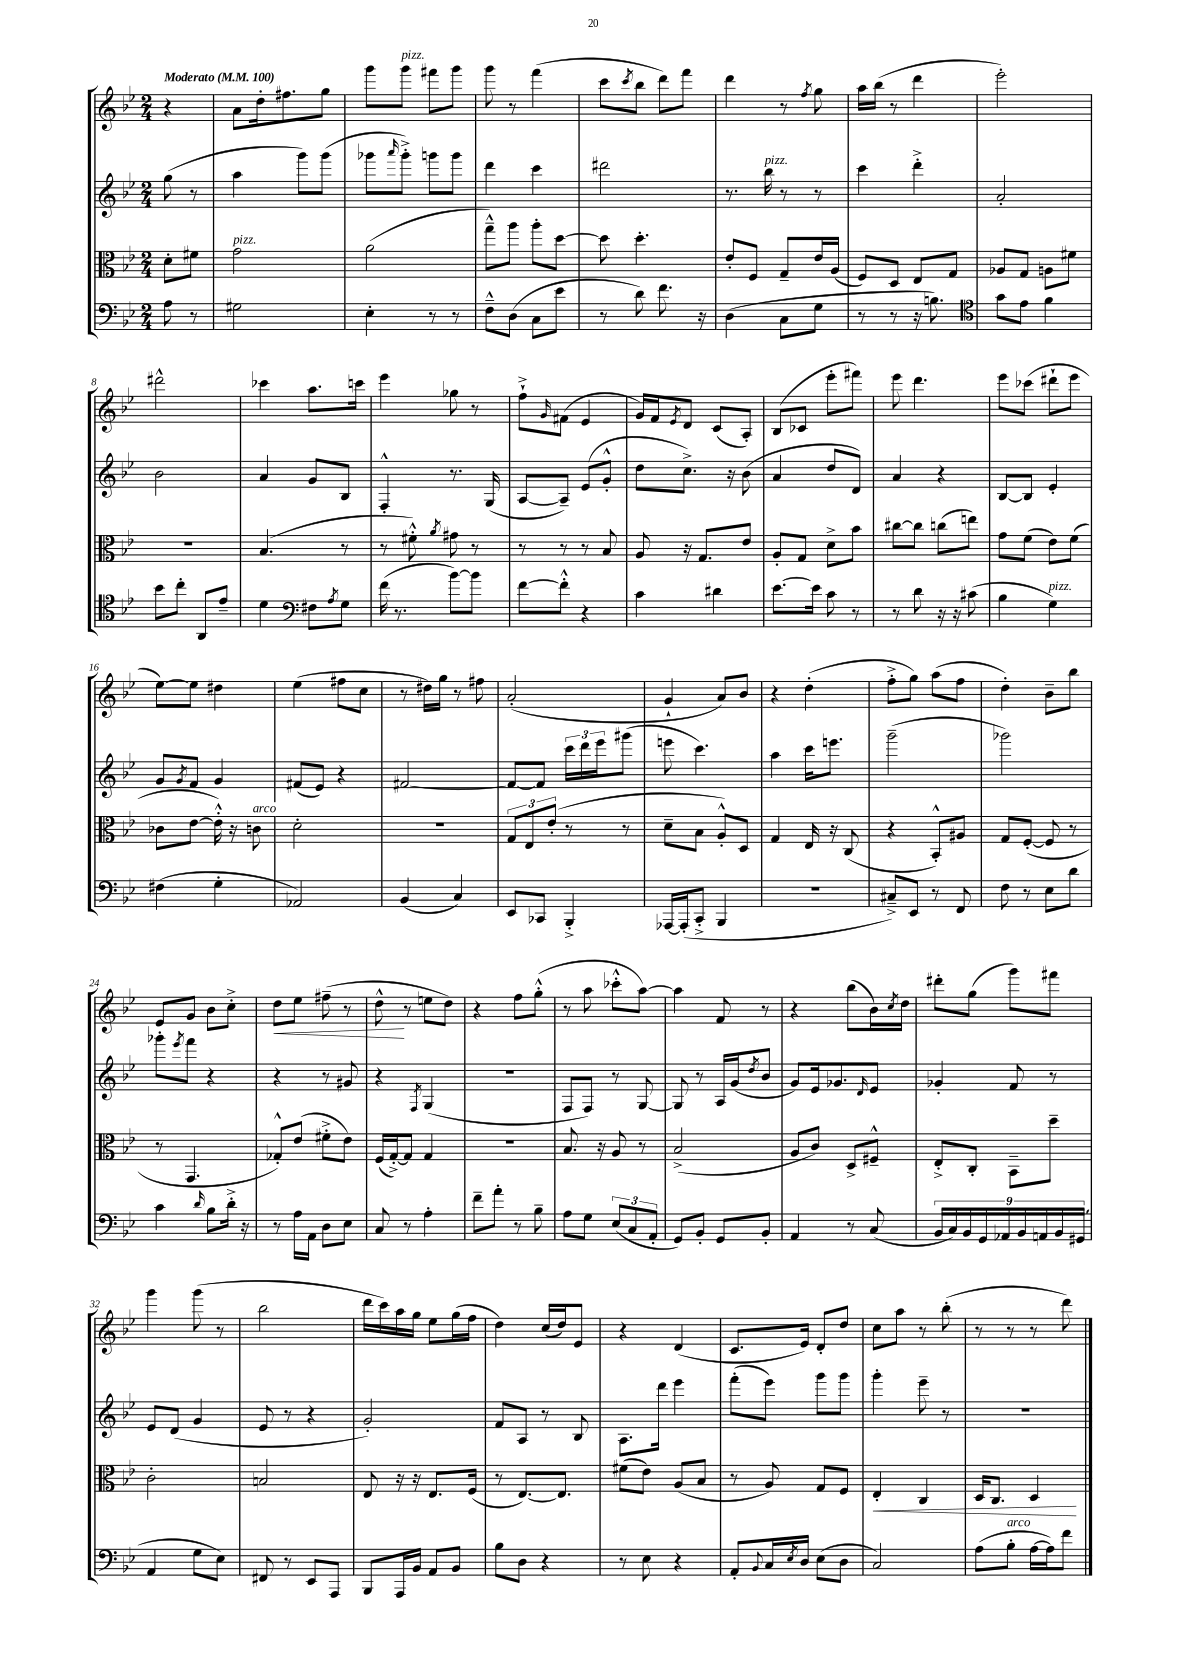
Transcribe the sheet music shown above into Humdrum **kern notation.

**kern	**kern	**dynam	**kern	**kern	**dynam
*part4	*part3	*part3	*part2	*part1	*part1
*staff4	*staff3	*staff3	*staff2	*staff1	*staff1
*clefF4	*clefC3	*	*clefG2	*clefG2	*
*k[b-e-]	*k[b-e-]	*	*k[b-e-]	*k[b-e-]	*
*M2/4	*M2/4	*	*M2/4	*M2/4	*
*MM100	*MM100	*	*MM100	*MM100	*
=	=	=	=	=	=
!	!	!	!	!LO:TX:a:B:t=Moderato	!
8A\	8d'\L	.	(8gg\	4r	.
8r	8f#X\J	.	8r	.	.
=1	=1	=1	=1	=1	=1
!	!LO:TX:a:i:t=pizz.	!	!	!	!
2G#X\	2g\	.	4aa\	8a\L	.
.	.	.	.	16dd'\k	.
.	.	.	.	8.ff#X\	.
.	.	.	8ggg\L)	.	.
.	.	.	(8ggg\J	8gg\J	.
=2	=2	=2	=2	=2	=2
4E-'\	(2a\	.	8ggg-X\L	8ggg\L	.
.	.	.	16qqaaa/	.	.
!	!	!	!	!LO:TX:a:i:t=pizz.	!
.	.	.	8ggg-'^\J)	8ggg\J	.
8r	.	.	8gggn\L	8fff#X\L	.
8r	.	.	8ggg\J	8ggg\J	.
=3	=3	=3	=3	=3	=3
8F~^^\L	8gg~^^\L)	.	4ddd\	8ggg\	.
(8D\J	8aa\J	.	.	8r	.
8C\L	8aa'\L	.	4ccc\	(4fff\	.
8e-\J	[8dd\J	.	.	.	.
=4	=4	=4	=4	=4	=4
8r	8dd\]	.	2ddd#X\	8ccc\L	.
.	.	.	.	8qccc/	.
8d\)	4.dd'\	.	.	8bb-\J	.
8.f\	.	.	.	8ddd\L)	.
.	.	.	.	8fff\J	.
16r	.	.	.	.	.
=5	=5	=5	=5	=5	=5
(4D\	8e-'/L	.	8.r	4ddd\	.
.	8F/J	.	.	.	.
!	!	!	!LO:TX:a:i:t=pizz.	!	!
.	.	.	16bb-\	.	.
8C\L	8G~/L	.	8r	8r	.
.	.	.	.	8qff/	.
8G\J	16e-/L	.	8r	8gg\	.
.	(16A/JJ	.	.	.	.
=6	=6	=6	=6	=6	=6
8r	8F/L)	.	4ccc\	16aa\LL	.
.	.	.	.	(16bb-\JJ	.
8r	8D/J	.	.	8r	.
16r	8E-/L	.	4ddd'^\	4ddd\	.
8.Bn\)	.	.	.	.	.
.	8G/J	.	.	.	.
=7	=7	=7	=7	=7	=7
*clefC4	*	*	*	*	*
8g\L	8A-X/L	.	2a'/	2eee-'\)	.
8e-\J	8G/J	.	.	.	.
4f\	8An\L	.	.	.	.
.	8f#X\J	.	.	.	.
!!LO:LB:g=z
=8	=8	=8	=8	=8	=8
8b-\L	2r	.	2b-\	2ddd#X^^\	.
8cc'\J	.	.	.	.	.
8AA/L	.	.	.	.	.
8e-~/J	.	.	.	.	.
=9	=9	=9	=9	=9	=9
4d\	(4.B-/	.	4a/	4ccc-X\	.
*clefF4	*	*	*	*	*
8F#X\L	.	.	8g/L	8.aa\L	.
8qA/	.	.	.	.	.
8G\J	8r	.	8B-/J	.	.
.	.	.	.	16cccn\Jk	.
=10	=10	=10	=10	=10	=10
(16f\	8r	.	4F'^^/	4eee-\	.
8.r	.	.	.	.	.
.	8f#X'^^\)	.	.	.	.
.	8qa/	.	.	.	.
[8b-\L)	8g#X\	.	8.r	8gg-X\	.
8b-\J]	8r	.	.	8r	.
.	.	.	(16G/	.	.
=11	=11	=11	=11	=11	=11
[8f\L	8r	.	[8A/L	8ff`^\L	.
.	.	.	.	16qqg/	.
8f'^^\J]	8r	.	8A~/J])	(8f#X\J	.
4r	8r	.	(8e-/L	4e-/	.
.	8B-/	.	8g'^^/J	.	.
=12	=12	=12	=12	=12	=12
4c\	8A/	.	8dd\L	16g/LL)	.
.	.	.	.	16f/J	.
.	.	.	.	8qe-/	.
.	16r	.	8.cc^\J)	8d/J	.
.	8.G/L	.	.	.	.
4d#X\	.	.	.	(8c/L	.
.	.	.	16r	.	.
.	8e-/J	.	(8b-\	8A'/J)	.
=13	=13	=13	=13	=13	=13
[8.e-\L	8A'/L	.	4a/	(8B-/L	.
.	8G/J	.	.	8c-X/J	.
16e-\Jk]	.	.	.	.	.
8c\	8d^\L	.	8dd/L	8eee-'\L	.
8r	8b-\J	.	8d/J)	8fff#X\J)	.
=14	=14	=14	=14	=14	=14
8r	[8cc#X\L	.	4a/	8eee-\	.
8d\	8cc#\J]	.	.	4.ddd\	.
16r	(8ccn\L	.	4r	.	.
16r	.	.	.	.	.
(8c#X\	8een\J)	.	.	.	.
=15	=15	=15	=15	=15	=15
4B-\	8g\L	.	[8B-/L	8eee-\L	.
.	(8f\J	.	8B-/J]	(8ccc-X\J	.
!LO:TX:a:i:t=pizz.	!	!	!	!	!
4G\)	8e-\L)	.	4e-'/	8ddd#X`\L	.
.	(8f\J	.	.	8eee-\J	.
!!LO:LB:g=z
=16	=16	=16	=16	=16	=16
(4F#X\	8c-X\L	.	8g/L	[8ee-\L)	.
.	.	.	8qg/	.	.
.	[8e-\J	.	8f/J	8ee-\J]	.
4G'\	16e-'^^\])	.	4g/	4dd#X\	.
.	16r	.	.	.	.
!	!LO:TX:a:i:t=arco	!	!	!	!
.	8cn\	.	.	.	.
=17	=17	=17	=17	=17	=17
2AA-X/)	2d'\	.	(8f#X/L	(4ee-\	.
.	.	.	8e-/J)	.	.
.	.	.	4r	8ff#X\L	.
.	.	.	.	8cc\J	.
=18	=18	=18	=18	=18	=18
(4BB-/	2r	.	[2f#X/	8r	.
.	.	.	.	16dd#X\LL)	.
.	.	.	.	16gg\JJ	.
4C/)	.	.	.	8r	.
.	.	.	.	8ff#X\	.
=19	=19	=19	=19	=19	=19
8EE-/L	12G/L	.	8f#/L_	(2a'/	.
.	12E-/	.	.	.	.
8CC-X/J	.	.	8f#/J]	.	.
.	(12e-'/J	.	.	.	.
4BBB-'^/	8r	.	24ccc\LL	.	.
.	.	.	24ddd\	.	.
.	.	.	24eee-\J	.	.
.	8r	.	(8ggg#X\J	.	.
=20	=20	=20	=20	=20	=20
[16AAA-X/LL	8d~\L	.	8eeen\	4g`/	.
(16AAA-'/J]	.	.	.	.	.
8CC'^/J	8B-\J	.	4.ccc\)	.	.
4BBB-/	8A'^^/L)	.	.	8a/L)	.
.	8D/J	.	.	8b-/J	.
=21	=21	=21	=21	=21	=21
2r	4G/	.	4aa\	4r	.
.	16E-/	.	16ccc\KL	(4dd'\	.
.	16r	.	8.eeen\J	.	.
.	(8C/	.	.	.	.
=22	=22	=22	=22	=22	=22
8C#X~^/L)	4r	.	(2ggg~\	8ff'^\L	.
8EE-/J	.	.	.	8gg\J)	.
8r	8BB-'^^/L)	.	.	(8aa\L	.
8FF/	8A#X/J	.	.	8ff\J	.
=23	=23	=23	=23	=23	=23
8F\	8G/L	.	2ggg-X\)	4dd'\)	.
8r	([8F'/J	.	.	.	.
8E-\L	8F/]	.	.	8b-~\L	.
8d\J	8r	.	.	8bb-\J	.
!!LO:LB:g=z
=24	=24	=24	=24	=24	=24
4c\	8r	.	8ggg-X'\L	8e-/L	.
.	.	.	8qeee-/	.	.
.	4.GG/	.	8fff\J	8g/J	.
16qqd/	.	.	.	.	.
8B-\L	.	.	4r	8b-\L	.
16d'^\Jk	.	.	.	8cc'^\J	.
16r	.	.	.	.	.
=25	=25	=25	=25	=25	=25
!	!	!	!	!	!LO:HP:b
8r	8G-X'^^/L)	.	4r	8dd\L	<
16A\LL	(8e-/J	.	.	8ee-\J	.
16AA\JJ	.	.	.	.	.
8D\L	8f#X'^\L	.	8r	(8ff#X~\	.
8E-\J	8e-\J)	.	8g#X/	8r	.
=26	=26	=26	=26	=26	=26
8C/	(16F/LL	.	4r	8dd^^\	.
.	[16G'^/J)	.	.	.	.
8r	8G/J]	.	.	8r	[
.	.	.	8qF/	.	.
4A'\	4G/	.	(4G/	8een\L	.
.	.	.	.	8dd\J)	.
=27	=27	=27	=27	=27	=27
8f~\L	2r	.	2r	4r	.
8a'\J	.	.	.	.	.
8r	.	.	.	8ff\L	.
8B-~\	.	.	.	(8gg'^^\J	.
=28	=28	=28	=28	=28	=28
8A\L	8.B-/	.	8F/L	8r	.
8G\J	.	.	8F/J)	8aa\	.
.	16r	.	.	.	.
(12E-/L	8A/	.	8r	8ccc-X'^^\L	.
12C/	.	.	.	.	.
.	8r	.	[8G/	[8aa\J)	.
12AA'/J	.	.	.	.	.
=29	=29	=29	=29	=29	=29
8GG/L)	(2B-^/	.	8G/]	4aa\]	.
8BB-'/J	.	.	8r	.	.
8GG/L	.	.	16A/LL	8f/	.
.	.	.	(16g/J	.	.
.	.	.	8qdd/	.	.
8BB-'/J	.	.	8b-/J	8r	.
=30	=30	=30	=30	=30	=30
4AA/	8A/L	.	8g/L)	4r	.
.	8c/J)	.	16e-/k	.	.
.	.	.	8.g-X/	.	.
8r	8D^/L	.	.	(8bb-\L	.
.	.	.	16qqd/	.	.
(8C/	8F#X~^^/J	.	8e-/J	16b-\L)	.
.	.	.	.	8qcc/	.
.	.	.	.	16dd\JJ	.
=31	=31	=31	=31	=31	=31
18BB-/LL	8E-'^/L	.	4g-X'/	8ddd#X'\L	.
18C/)	.	.	.	.	.
18BB-/	.	.	.	.	.
.	8C'/J	.	.	(8gg\J	.
18GG/	.	.	.	.	.
18AA-X/	.	.	.	.	.
.	8BB-~\L	.	8f/	8ggg\L)	.
18BB-/	.	.	.	.	.
18AAn/	.	.	.	.	.
.	8dd~\J	.	8r	8fff#X\J	.
18BB-/	.	.	.	.	.
(18GG#X/JJ	.	.	.	.	.
!!LO:LB:g=z
=32	=32	=32	=32	=32	=32
4AA/	2c'\	.	8e-/L	4ggg\	.
.	.	.	(8d/J	.	.
8G\L	.	.	4g/	(8ggg\	.
8E-\J)	.	.	.	8r	.
=33	=33	=33	=33	=33	=33
8FF#X/	2Bn/	.	8e-/	2bb-\	.
8r	.	.	8r	.	.
8EE-/L	.	.	4r	.	.
8AAA/J	.	.	.	.	.
=34	=34	=34	=34	=34	=34
8BBB-/L	8E-/	.	2g'/)	16ddd\LL	.
.	.	.	.	16ccc\)	.
16AAA/L	16r	.	.	16aa\	.
16BB-/JJ	16r	.	.	16gg\JJ	.
8AA/L	8.E-/L	.	.	8ee-\L	.
8BB-/J	.	.	.	(16gg\L	.
.	(16F/Jk	.	.	16ff\JJ	.
=35	=35	=35	=35	=35	=35
8B-\L	8r	.	8f/L	4dd\)	.
8D\J	[8.E-/L)	.	8A/J	.	.
4r	.	.	8r	(16cc/LL	.
.	8.E-/J]	.	.	16dd/J)	.
.	.	.	8B-/	8e-/J	.
=36	=36	=36	=36	=36	=36
8r	(8f#X\L	.	8.A\L	4r	.
8E-\	8e-\J)	.	.	.	.
.	.	.	16ddd\Jk	.	.
4r	(8A/L	.	4eee-\	(4d/	.
.	8B-/J	.	.	.	.
=37	=37	=37	=37	=37	=37
8AA'/L	8r	.	(8fff'\L	8.c/L	.
8qqBB-/	.	.	.	.	.
16C/L	8A/)	.	8eee-\J)	.	.
8qE-/	.	.	.	.	.
16D/JJ	.	.	.	16e-/Jk)	.
(8E-\L	8G/L	.	8ggg\L	8d'/L	.
8D\J	8F/J	.	8ggg\J	8dd/J	.
=38	=38	=38	=38	=38	=38
!	!	!LO:HP:b	!	!	!
2C/)	4E-'/	<	4ggg'\	8cc\L	.
.	.	.	.	8aa\J	.
.	4C/	.	8eee-~\	8r	.
.	.	.	8r	(8bb-'\	.
=39	=39	=39	=39	=39	=39
(8A\L	16D/KL	.	2r	8r	.
.	8.C/J	.	.	.	.
!LO:TX:a:i:t=arco	!	!	!	!	!
8B-'\J	.	.	.	8r	.
[16A\LL	4D/	.	.	8r	.
16A\J])	.	.	.	.	.
8f\J	.	.	.	8ddd\)	.
.	.	[	.	.	.
==	==	==	==	==	==
*-	*-	*-	*-	*-	*-
